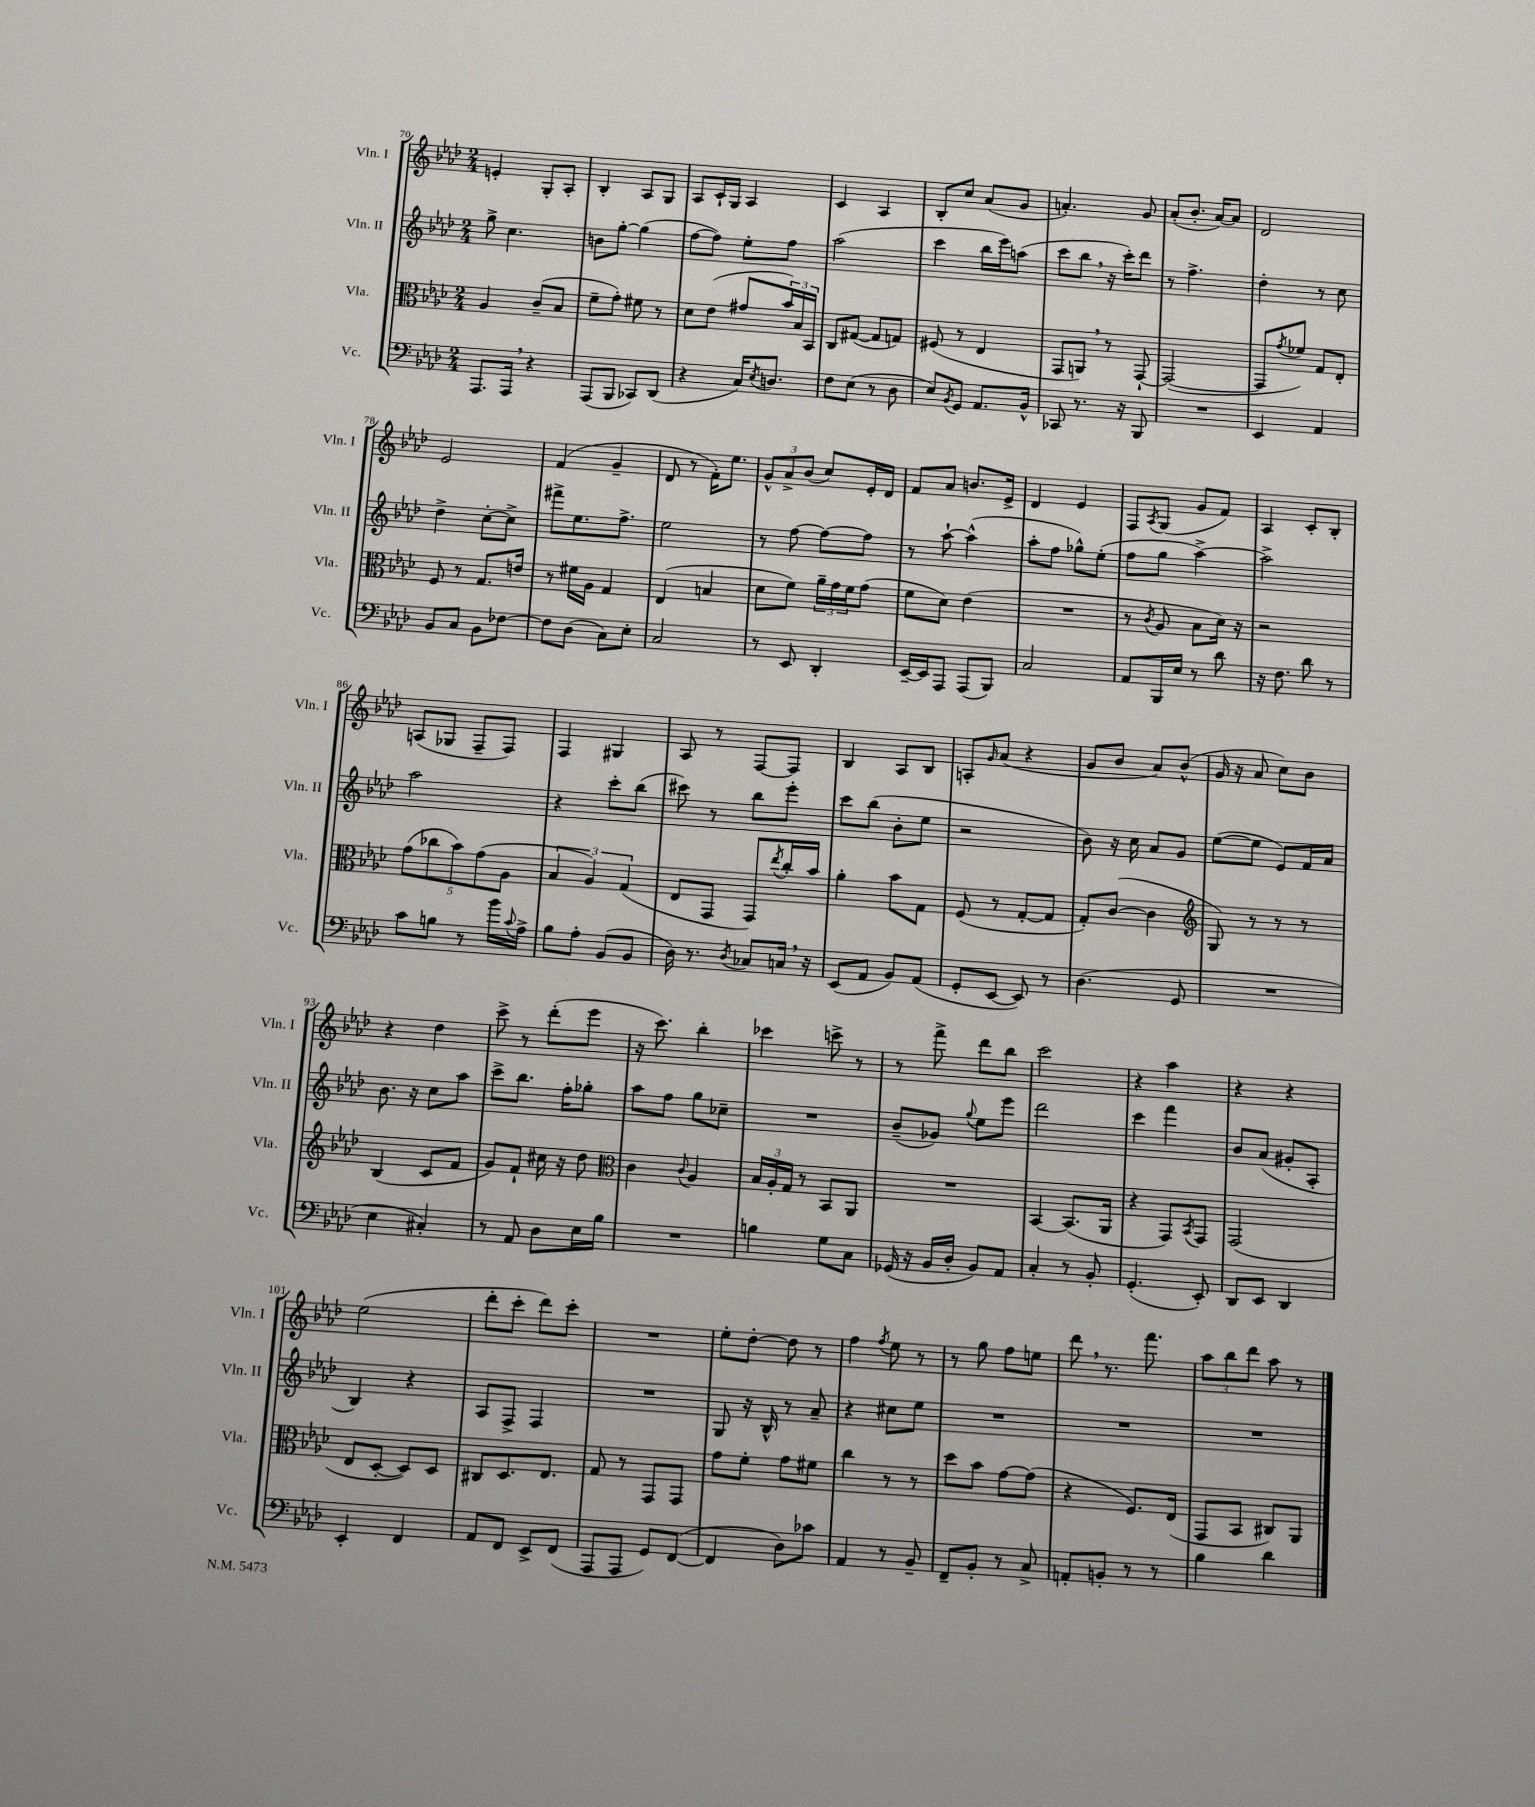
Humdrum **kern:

**kern	**kern	**kern	**kern
*staff4	*staff3	*staff2	*staff1
*clefF4	*clefC3	*clefG2	*clefG2
*k[b-e-a-d-]	*k[b-e-a-d-]	*k[b-e-a-d-]	*k[b-e-a-d-]
*M2/4	*M2/4	*M2/4	*M2/4
8.AAA-	4A-	8gg^	4e'
.	.	4.cc	.
16AAA-	.	.	.
4r	(8c~	.	8G'
.	8B-	.	8A-'
=	=	=	=
(8AAA-	8f~	8b	4B-'
8BBB-	8g')	[8gg'	.
8CC-)	8f#	(4gg]	8A-
(8DD-	8r	.	8G
=	=	=	=
4r	8d-	[8ff	8A-
.	(8e-	8ff])	16c`
.	.	.	16G
16C)	8g#	8ee-'	4A-
8qE-	.	.	.
8.D	.	.	.
.	24b-)	8ff	.
.	24B-	.	.
.	24BB-	.	.
=	=	=	=
8F	8C	(2aa-	4c
(8E-	([8G#	.	.
8r	8G#]	.	4A-
8D-	8G)	.	.
=	=	=	=
8E-)	(8F#	4ccc	8B-'
8qBB-	.	.	.
8GG	8r	.	8cc
8.AA-	4E-	16bb-	(8a-
.	.	16eee-)	.
.	.	(8aa	8g
16BB-^^	.	.	.
=	=	=	=
8CC-	8GG	8ccc	4.a')
8.r	8AA)	8bb-	.
.	8r	16r	.
16r	.	16ccc')	.
8BBB-	[8GG`	8ddd-	8g
=	=	=	=
2r	(2GG_	8r	(8a-'
.	.	4.ff^	8.b-'
.	.	.	[16a-)
.	.	.	8a-]
=	=	=	=
4EE-	8GG]	4dd-'	2d-
.	8qg	.	.
.	8f-)	.	.
4AA-	8G	8r	.
.	8E-'	8cc	.
=	=	=	=
8BB-	8F	4dd-^	2e-
8C	8r	.	.
8BB-	8.G	[8cc'	.
[8F-	.	8cc^]	.
.	16e	.	.
=	=	=	=
8F-]	8r	8fff#^	(4f
(8D-	16f#	8.ee-	.
.	16A-	.	.
8C)	4G	.	4g~
.	.	8.ff^	.
8E-'	.	.	.
=	=	=	=
2C	(4E-	2ee-	8d-
.	.	.	8r
.	4B	.	16f')
.	.	.	8.ee-
=	=	=	=
8r	8d-	8r	12g^^
.	.	.	12a-^
8EE-	8f)	[8ff	.
.	.	.	(12b-
4DD-'	24a-~	8ff_	8cc)
.	24g	.	.
.	24f	.	.
.	(8g	8ff]	16e-'
.	.	.	16d-
=	=	=	=
[16EE-~	8f	8r	8f
16EE-]	.	.	.
8AAA-	8d-)	[8aa-`	8a-
(8AAA-	(4e-	(4aa-^^]	8.b
8BBB-)	.	.	.
.	.	.	16e-^
=	=	=	=
2C	2r	8aa-'	4d-
.	.	8ff	.
.	.	8gg-^^)	4e-
.	.	(8ee-'	.
=	=	=	=
8AA-	8r	8ff	8F
.	8qc	.	8qA-
16BBB-	8A-	8gg	(8G
16E-	.	.	.
8r	8B-	[4aa-^)	8g
8d-	16d-)	.	8f)
.	16r	.	.
=	=	=	=
16r	2r	2aa-^]	4A-
8.F	.	.	.
8d-	.	.	8c'
8r	.	.	8B-'
=	=	=	=
8c	(10g	2aa-	(8A
.	10cc-	.	.
8B	.	.	8G-
.	10b-)	.	.
8r	.	.	8F~
.	(10g	.	.
16b-	.	.	8F)
.	10A-	.	.
8qqc	.	.	.
16A-^	.	.	.
=	=	=	=
8B-	6B-	4r	4F
8A-'	.	.	.
.	6A-)	.	.
(8BB-	.	8ccc'	4G#
.	(6G	.	.
8BB-	.	(8bb-	.
=	=	=	=
16D-)	8E-	8ccc#)	8A-
8.r	.	.	.
.	8GG	8r	8r
8qD-	.	.	.
8C-	8GG)	8bb-	[8F
.	8qee-	.	.
16C	16cc'	8eee-'	8F]
16r	16b-	.	.
=	=	=	=
(8EE-	4a-'	8ccc	4B-
8AA-	.	(8bb-	.
8BB-)	8b-	8b-'	8A-
(8AA-	8G	8ee-	8B-
=	=	=	=
8GG'	(8F	2r	8A'
.	.	.	16qqg
[8EE-	8r	.	(8a-
8EE-])	[8G'	.	4r
8r	8G]	.	.
=	=	=	=
(4.D-	8G')	8b-)	8g
.	([8c	16r	8b-
.	.	16cc	.
.	4c]	8a-	8a-)
8GG	.	8g	(8b-^^
=	=	=	=
*	*clefG2	*	*
2r	8G)	([8ee-	16g
.	.	.	16r
.	8r	8ee-]	8a-
.	8r	8e-)	8cc)
.	8r	16f	8b-
.	.	16a-	.
=	=	=	=
4E-	(4B-	8.b-	4r
.	.	16r	.
4C#')	8c	8cc	4dd-
.	8f	8aa-	.
=	=	=	=
8r	8g)	8ccc^	8ccc^
8AA-	8f`	8.bb-	8r
8D-	16cc#	.	(8ddd-'
.	16r	16ff'	.
16E-	8dd-	8gg-'	8eee-
16B-	.	.	.
=	=	=	=
*	*clefC3	*	*
2r	4c	8aa-	16r
.	.	.	8.ccc)
.	.	8ff	.
.	8qqc	.	.
.	4A-	8gg	4bb-'
.	.	8cc-~	.
=	=	=	=
4B	24B-	2r	4ccc-
.	24A-'	.	.
.	24G	.	.
.	8r	.	.
8G	8BB-	.	8ccc^
8C	8AA-	.	8r
=	=	=	=
(16GG-	2r	(8b-~	8r
16r	.	.	.
16BB-	.	8g-)	8fff^
16D-'	.	.	.
.	.	8qqgg	.
8BB-)	.	8ee-	8ddd-
8AA-	.	8eee-	8bb-
=	=	=	=
4C'	[4BB-	2ddd-	2ccc
8r	(8.BB-]	.	.
8BB-'	.	.	.
.	16AA-	.	.
=	=	=	=
(4.GG'	4r	4ccc	4r
.	8GG)	4fff	4aa-
.	8qBB-	.	.
8EE-')	8GG	.	.
=	=	=	=
8DD-	(2GG	8b-	4r
8EE-	.	(8a-	.
4DD-	.	8g#'	4r
.	.	8A-'	.
=	=	=	=
4EE-'	8E-	4B-)	(2ee-
.	[8D-'	.	.
4FF	8D-])	4r	.
.	8D-	.	.
=	=	=	=
8AA-	8C#	8A-	8ddd-'
8FF	8.D-	8F^	8ccc'
8EE-^	.	4F	8ddd-)
.	8.E-	.	.
(8FF	.	.	8ccc'
=	=	=	=
8AAA-	8G	2r	2r
8AAA-	8r	.	.
8GG)	8GG	.	.
([8FF	8GG	.	.
=	=	=	=
4FF]	8g	8G	8ee-'
.	8f'	16r	[8dd-'
.	.	16B-^^	.
8D-)	8g	8r	8dd-]
8c-	8f#	8a-~	8r
=	=	=	=
4AA-	4cc	4r	4ff
.	.	.	8qff
8r	8r	8cc#	8ee-
8BB-~	8r	8ee-	8r
=	=	=	=
8FF~	8dd-	2r	8r
8BB-'	8b-	.	8gg
8r	[8g	.	8ff
8C^	(8g]	.	8ee
=	=	=	=
8AA'	4r	2r	8ddd-
8BB'	.	.	8.r
8r	8.F)	.	.
.	.	.	8.fff
8r	.	.	.
.	(16E-	.	.
=	=	=	=
4B-	8GG	2r	12aa-
.	.	.	12bb-
.	8BB-	.	.
.	.	.	12ddd-
4d-	8C#)	.	8aa-
.	8AA-	.	8r
==	==	==	==
*-	*-	*-	*-
